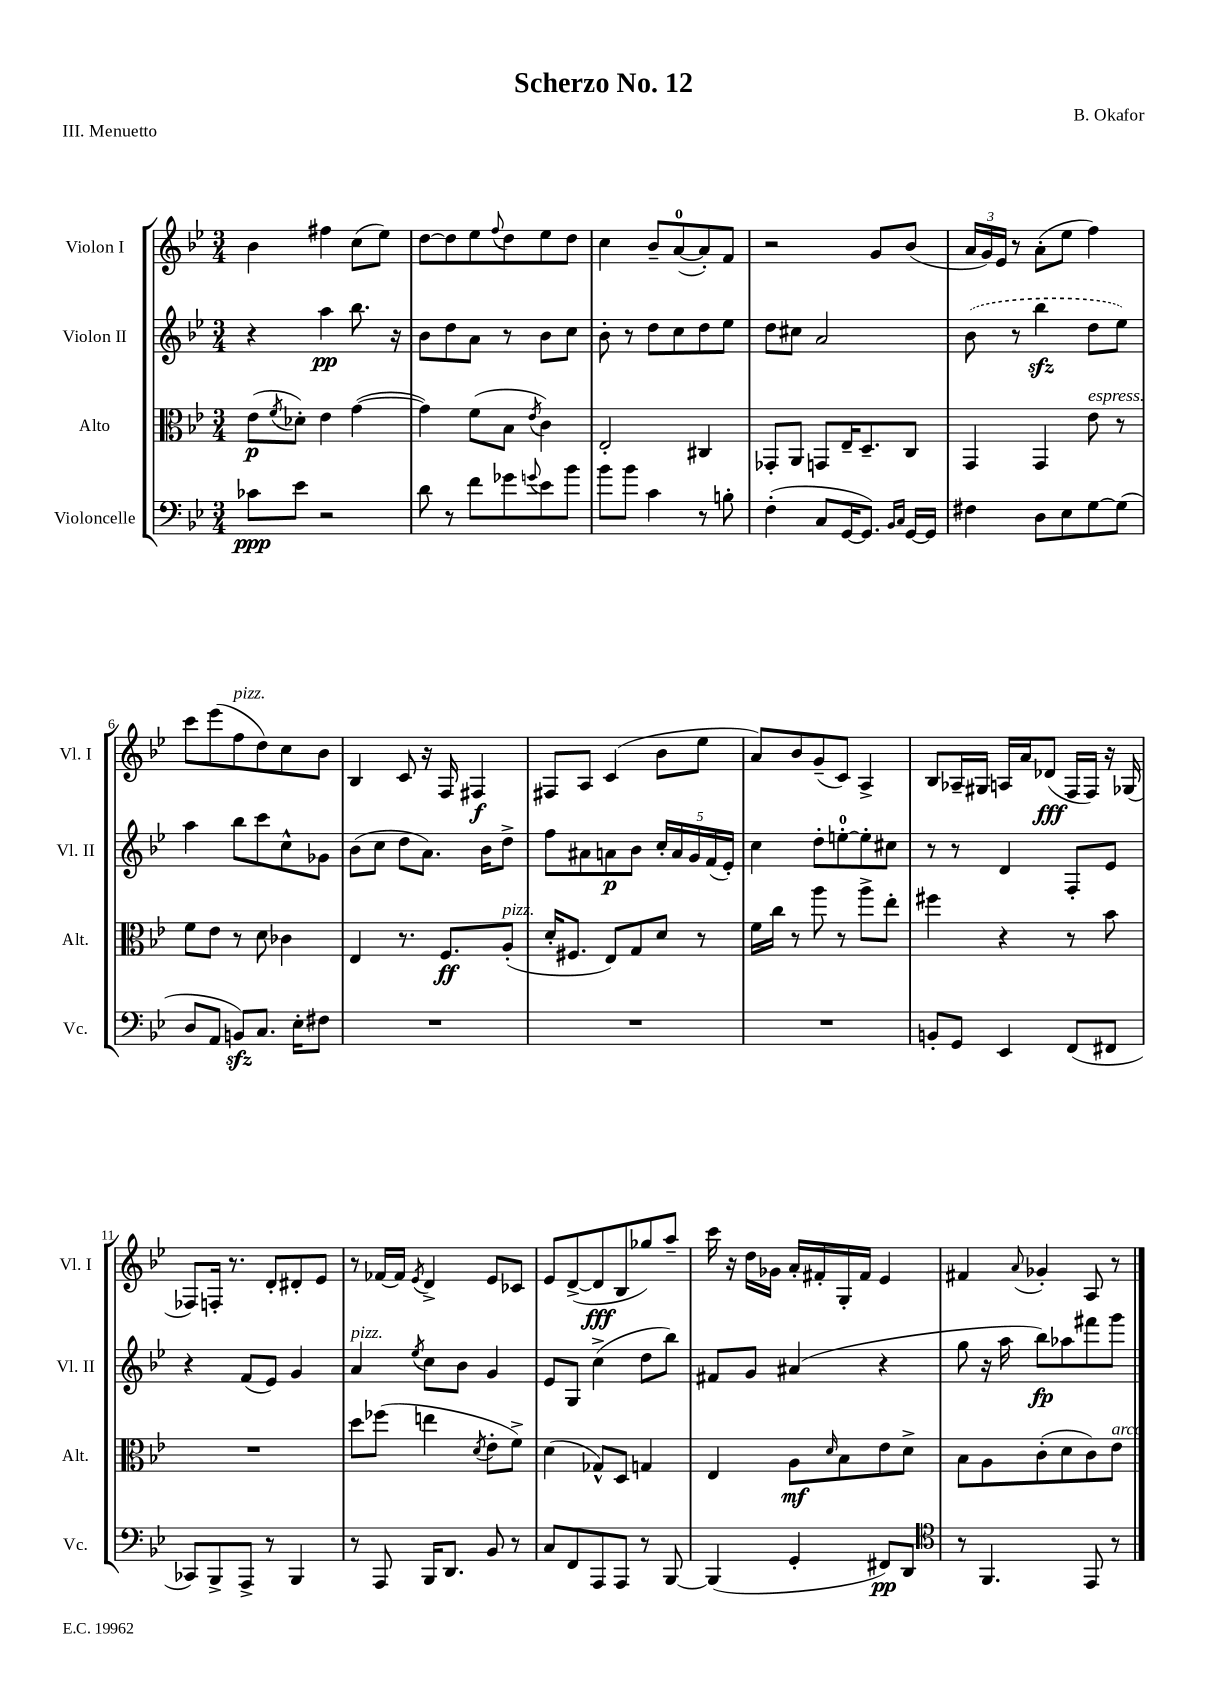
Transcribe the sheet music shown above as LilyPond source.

\header { title = "Scherzo No. 12" composer = "B. Okafor" piece = "III. Menuetto" }
<<
\new StaffGroup <<
\new Staff = "s0" \with { instrumentName = "Violon I" shortInstrumentName = "Vl. I" } {
    \clef treble \key bes \major \numericTimeSignature \time 3/4
    bes'4 fis''4 c''8( ees''8) |
    d''8~ d''8 ees''8 \appoggiatura { f''8 } d''8 ees''8 d''8 |
    c''4 bes'8-- a'8-0~( a'8-.) f'8 |
    r2 g'8 bes'8( |
    \tuplet 3/2 { a'16 g'16) ees'16 } r8 a'8-.( ees''8 f''4) |
    c'''8 ees'''8( f''8^\markup { \italic "pizz." } d''8) c''8 bes'8 |
    bes4 c'8 r16 f16 fis4\f |
    fis8 a8 c'4( bes'8 ees''8 |
    a'8) bes'8 g'8--( c'8) a4-> |
    bes8 aes16-- gis16 a16 a'16 des'8\fff( f16 f16) r16 ges16( |
    fes8) f16-. r8. d'8-. dis'8-. ees'8 |
    r8 fes'16~ fes'16 \acciaccatura { ees'8 } d'4-> ees'8 ces'8 |
    ees'8 d'8~->( d'8\fff bes8 ges''8) a''8-- |
    c'''16 r16 d''16 ges'16 a'16-. fis'16-. g16-. fis'16 ees'4 |
    fis'4 \appoggiatura { a'8 } ges'4-. a8 r8 \bar "|." |
}
\new Staff = "s1" \with { instrumentName = "Violon II" shortInstrumentName = "Vl. II" } {
    \clef treble \key bes \major \numericTimeSignature \time 3/4
    r4 a''4\pp bes''8. r16 |
    bes'8 d''8 a'8 r8 bes'8 c''8 |
    bes'8-. r8 d''8 c''8 d''8 ees''8 |
    d''8 cis''8 a'2 |
    \once \slurDashed bes'8( r8 bes''4\sfz d''8 ees''8) |
    a''4 bes''8 c'''8 c''8-^ ges'8 |
    bes'8( c''8 d''8 a'8.) bes'16 d''8-> |
    f''8 ais'8 a'8\p bes'8 \tuplet 5/4 { c''16-. a'16 g'16 f'16( ees'16-.) } |
    c''4 d''8-. e''8-0~-. e''8-. cis''8 |
    r8 r8 d'4 f8-. ees'8 |
    r4 f'8( ees'8) g'4 |
    a'4^\markup { \italic "pizz." } \acciaccatura { ees''8 } c''8 bes'8 g'4 |
    ees'8 g8 c''4->( d''8 bes''8) |
    fis'8 g'8 ais'4( r4 |
    g''8 r16 a''16 bes''8\fp) aes''8 fis'''8 g'''8 \bar "|." |
}
\new Staff = "s2" \with { instrumentName = "Alto" shortInstrumentName = "Alt." } {
    \clef alto \key bes \major \numericTimeSignature \time 3/4
    ees'8\p( \acciaccatura { f'8 } des'8-.) ees'4 g'4~( |
    g'4) f'8( bes8 \acciaccatura { ees'8 } c'4) |
    ees2-. cis4 |
    ges,8-. a,8 g,8 ees16-- d8.-- c8 |
    g,4 g,4 ees'8^\markup { \italic "espress." } r8 |
    f'8 ees'8 r8 d'8 ces'4 |
    ees4 r8. f8.\ff a8-.^\markup { \italic "pizz." }( |
    d'16-. fis8. ees8) g8 d'8 r8 |
    f'16 c''16 r8 a''8 r8 a''8-> ees''8-. |
    fis''4 r4 r8 bes'8 |
    R2. |
    d''8 fes''8( e''4 \acciaccatura { d'8 } ees'8-. f'8->) |
    d'4( ges8-^) d8 g4 |
    ees4 a8\mf \grace { d'16 } bes8 ees'8 d'8-> |
    bes8 a8 c'8-.( d'8 c'8) ees'8^\markup { \italic "arco" } \bar "|." |
}
\new Staff = "s3" \with { instrumentName = "Violoncelle" shortInstrumentName = "Vc." } {
    \clef bass \key bes \major \numericTimeSignature \time 3/4
    ces'8\ppp ees'8 r2 |
    d'8 r8 f'8 ges'8 \appoggiatura { g'8 } ees'8 bes'8 |
    bes'8 bes'8 c'4 r8 b8-. |
    f4-.( c8 g,16~ g,8.) \grace { bes,16 c16 } g,16~ g,16 |
    fis4 d8 ees8 g8~ g8( |
    d8 a,8 b,8\sfz) c8. ees16-. fis8 |
    R2. |
    R2. |
    R2. |
    b,8-. g,8 ees,4 f,8( fis,8 |
    ces,8) bes,,8-> a,,8-> r8 bes,,4 |
    r8 a,,8 bes,,16 d,8. bes,8 r8 |
    c8 f,8 a,,8 a,,8 r8 bes,,8~ |
    bes,,4( g,4-. fis,8\pp) d,8 |
    \clef tenor r8 f,4. ees,8 r8 \bar "|." |
}
>>
>>
